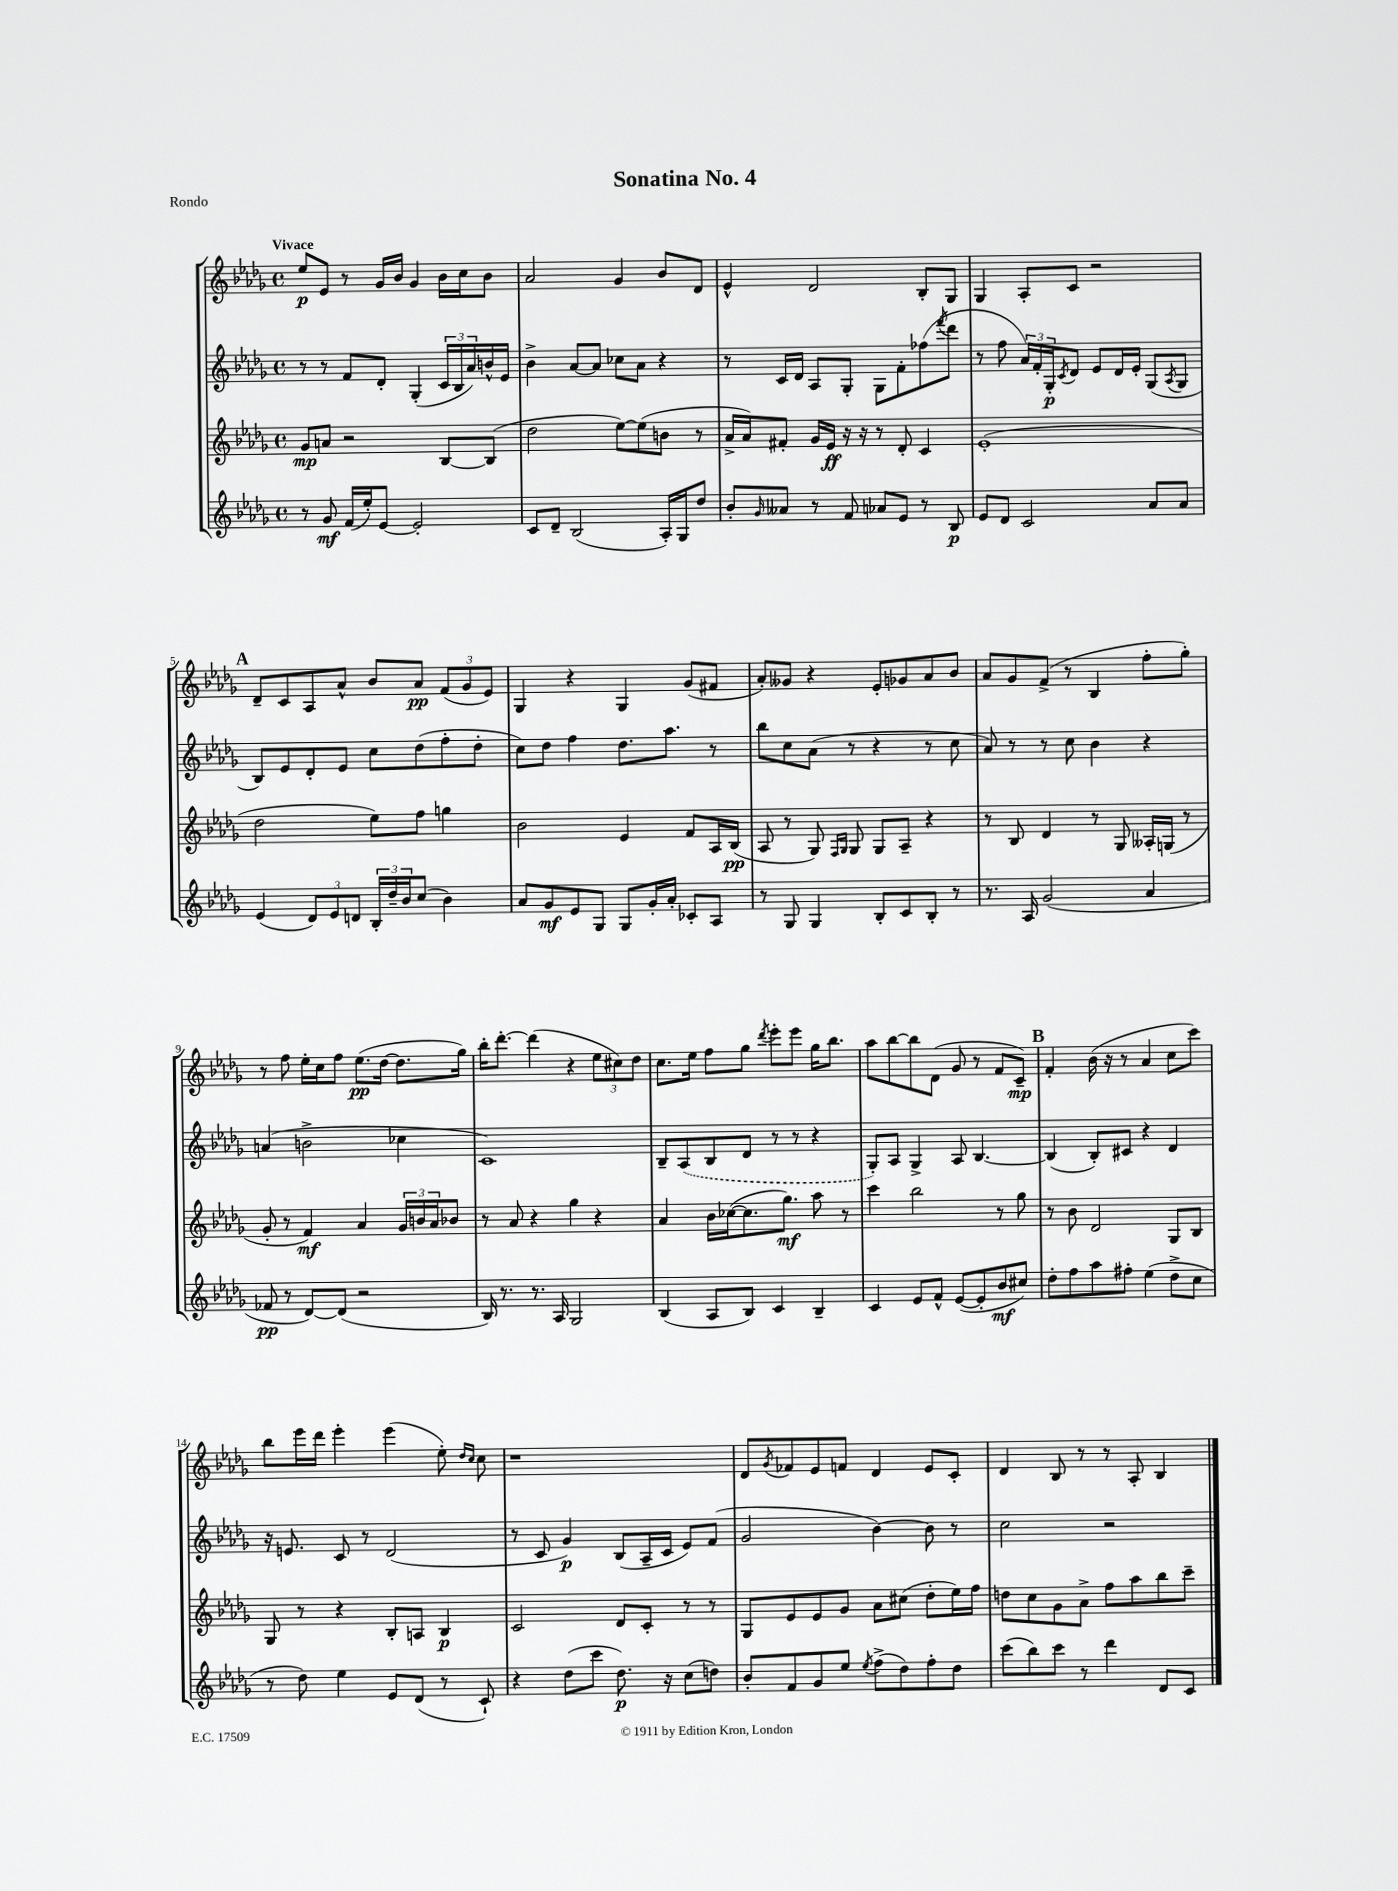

**kern	**kern	**kern	**kern
*staff4	*staff3	*staff2	*staff1
*clefG2	*clefG2	*clefG2	*clefG2
*k[b-e-a-d-g-]	*k[b-e-a-d-g-]	*k[b-e-a-d-g-]	*k[b-e-a-d-g-]
*M4/4	*M4/4	*M4/4	*M4/4
*met(c)	*met(c)	*met(c)	*met(c)
8r	8g-/L	8r	8ee-/L
8g-/	8a/J	8r	8e-/J
(16f/LL	2r	8f/L	8r
16ee-'/J)	.	.	.
[8e-/J	.	8d-'/J	16g-/LL
.	.	.	16b-/JJ
2e-'/]	.	(4G-'/	4g-/
.	[8B-/L	24c/LL	16b-\LL
.	.	24B-/	.
.	.	.	16cc\J
.	.	24a-/)	.
.	(8B-/]J	16b^^/	8b-\J
.	.	16e-/JJ	.
=	=	=	=
8c/L	2dd-\	4b-^\	2a-/
8d-~/J	.	.	.
(2B-/	.	[8a-/L	.
.	.	8a-/]J	.
.	[8ee-\L)	8cc-\L	4g-/
.	(8ee-\]	8a-\J	.
16A-'/LL)	8b\J	4r	8b-/L
16G-/J	.	.	.
8dd-/J	8r	.	8d-/J
=	=	=	=
8b-'/L	16a-^/LL	8r	4e-^^/
.	16a-/J)	.	.
16qqg-/	.	.	.
8a--/J	8f#'/J	16c/LL	.
.	.	16d-/JJ	.
8r	16g-/LL	8A-/L	2d-/
.	16e-/JJ	.	.
8f/	16r	8G-'/J	.
.	16r	.	.
8a-/L	8r	8G-\L	.
8e-/J	8d-'/	8f'\	.
8r	4c/	(8ff-\	8B-'/L
.	.	8qfff/	.
8B-/	.	8ddd-\J	8G-/J
=	=	=	=
8e-/L	(1e-'	8r	4G-/
8d-/J	.	8ff\	.
2c/	.	24a-/LL)	8A-'/L
.	.	24f'/	.
.	.	24G-'/J	.
.	.	8qc/	.
.	.	8d-/J	8c/J
.	.	8e-/L	2r
.	.	16d-/L	.
.	.	16e-'/JJ	.
8a-/L	.	(8G-/L	.
.	.	8qA-/	.
8a-/J	.	8G-/J	.
=	=	=	=
(4e-/	2dd-\	8B-/L)	8d-~/L
.	.	8e-/	8c/
12d-/L)	.	8d-'/	8A-/
12e-/	.	.	.
.	.	8e-/J	8a-^^/J
12d/J	.	.	.
24B-'/LL	8ee-\L)	8cc\L	8b-/L
24dd-~/	.	.	.
24b-/J	.	.	.
(8cc/J	8ff\J	(8dd-\	8a-/J
4b-\)	4gg\	8ff'\	(12f/L
.	.	.	12g-/
.	.	8dd-'\J	.
.	.	.	12e-/J)
=	=	=	=
8a-/L	2b-\	8cc\L)	4G-/
8g-/	.	8dd-\J	.
8e-/	.	4ff\	4r
8G-/J	.	.	.
8G-/L	4e-/	8.dd-\L	4G-/
16g-'/L	.	.	.
16a-'/JJ	.	8.aa-\J	.
8c-'/L	8f/L	.	(8g-/L
8A-/J	16A-/L	8r	8f#/J
.	(16B-/JJ	.	.
=	=	=	=
8r	8A-/	8bb-\L	8a-'/L)
8G-/	8r	8cc\	8g--/J
4G-/	8G-/)	(8a-\J	4r
.	16qqF/LL	.	.
.	16qqG-/JJ	.	.
.	8G-/	8r	.
8B-'/L	8G-/L	4r	8e-'/L
8c/	8A-~/J	.	8g-/
8B-'/J	4r	8r	8a-/
8r	.	8cc\	8b-/J
=	=	=	=
8.r	8r	8a-/)	8a-/L
.	8B-/	8r	8g-/
16A-/	.	.	.
(2g-/	4d-/	8r	(8f^/J
.	.	8cc\	8r
.	8r	4b-\	4B-/
.	8G-/	.	.
4a-/	16A--'/LL	4r	8ff'\L
.	(16G/JJ	.	.
.	8r	.	8gg-'\J)
=	=	=	=
8f-/	8g-'/	(4a/	8r
8r	8r	.	8ff\
[8d-/L)	4f/)	2b^\	16ee-'\LL
.	.	.	16cc\J
(8d-/]J	.	.	8ff\J
2r	4a-/	.	(8.ee-\L
.	.	.	[16dd-\Jk
.	24g-/LL	4cc-\	8.dd-\]L
.	24b/	.	.
.	24a-/J	.	.
.	8b-/J	.	.
.	.	.	16gg-\Jk)
=	=	=	=
16B-/)	8r	1c)	16bb-'\LK
8.r	.	.	[8.ddd-'\J
.	8a-/	.	.
8.r	4r	.	(4ddd-\]
16A-/	.	.	.
2G-/	4gg-\	.	4r
.	4r	.	12ee-\L
.	.	.	12cc#\)
.	.	.	12dd-\J
=	=	=	=
(4B-/	4a-/	8B-~/L	8.cc\L
.	.	(8A-/	.
.	.	.	16ee-\Jk
8A-/L	16b-\LL	8B-/	8ff\L
.	([16cc-\J	.	.
8B-/J)	8.cc-\]	8d-/J	8gg-\J
.	.	.	8qddd-/
4c/	.	8r	8eee-'\L
.	8.gg-\J)	.	.
.	.	8r	8eee-\J
4B-~/	8aa-\	4r	16gg-\LK
.	.	.	8.bb-\J
.	8r	.	.
=	=	=	=
4c/	4ccc\	8G-'/L)	8aa-\L
.	.	8A-/J	[8bb-\
8e-/L	2bb-\	4G-^/	8bb-\]
8f^^/J	.	.	(8d-\J
([8e-/L	.	8A-/	8g-/
8e-'/]	.	[4.B-/	8r
8b-/	8r	.	8f/L
8cc#/J)	8gg-\	.	8c~/J)
=	=	=	=
8dd-'\L	8r	(4B-/]	4f'/
8ff\	8b-\	.	.
8aa-\	2d-/	8B-'/L)	(16b-\
.	.	.	16r
8ff#'\J	.	8c#/J	8r
(4ee-\	.	4r	4a-/
8dd-^\L	8G-/L	4d-/	8cc\L
8cc\J	8B-/J	.	8ccc\J)
=	=	=	=
8r	8G-/	16r	8bb-\L
.	.	8.e/	.
8dd-\)	8r	.	16eee-\L
.	.	.	16ddd-\JJ
4ee-\	4r	8c/	4eee-'\
.	.	8r	.
8e-/L	8B-'/L	(2d-/	(4eee-\
(8d-/J	8A/J	.	.
8r	4B-/	.	8ee-'\)
.	.	.	16qqdd-/LL
.	.	.	16qqcc/JJ
8c`/)	.	.	8cc\
=	=	=	=
4r	2c/	8r	1r
.	.	8c/	.
(8dd-\L	.	4g-/)	.
8ccc\J	.	.	.
8.dd-\)	8d-/L	(8B-/L	.
.	8c'/J	16A-~/L	.
16r	.	16c/JJ	.
(8cc\L	8r	8e-/L)	.
8dd\J)	8r	(8f/J	.
=	=	=	=
8b-'/L	8G-/L	2g-/	8d-/L
.	.	.	8qg-/
8f/	8e-/	.	8f-/
8g-/	8e-/	.	8e-/
8ee-/J	8g-/J	.	8f/J
8qee-/	.	.	.
(8ff^\L	8a-\L	[4b-\)	4d-/
8dd-\)	(8cc#\J	.	.
8ff'\	8dd-'\L	8b-\]	8e-/L
8dd-\J	16ee-\L)	8r	8c'/J
.	16ff\JJ	.	.
=	=	=	=
(8ccc\L	8dd\L	2cc\	4d-/
8bb-\)	8cc\	.	.
8ccc\J	8g-\	.	8B-/
8r	8a-^\J	.	8r
4ddd-\	8ff\L	2r	8r
.	8aa-\	.	8A-'/
8d-/L	8bb-\	.	4B-/
8c/J	8ccc~\J	.	.
==	==	==	==
*-	*-	*-	*-
